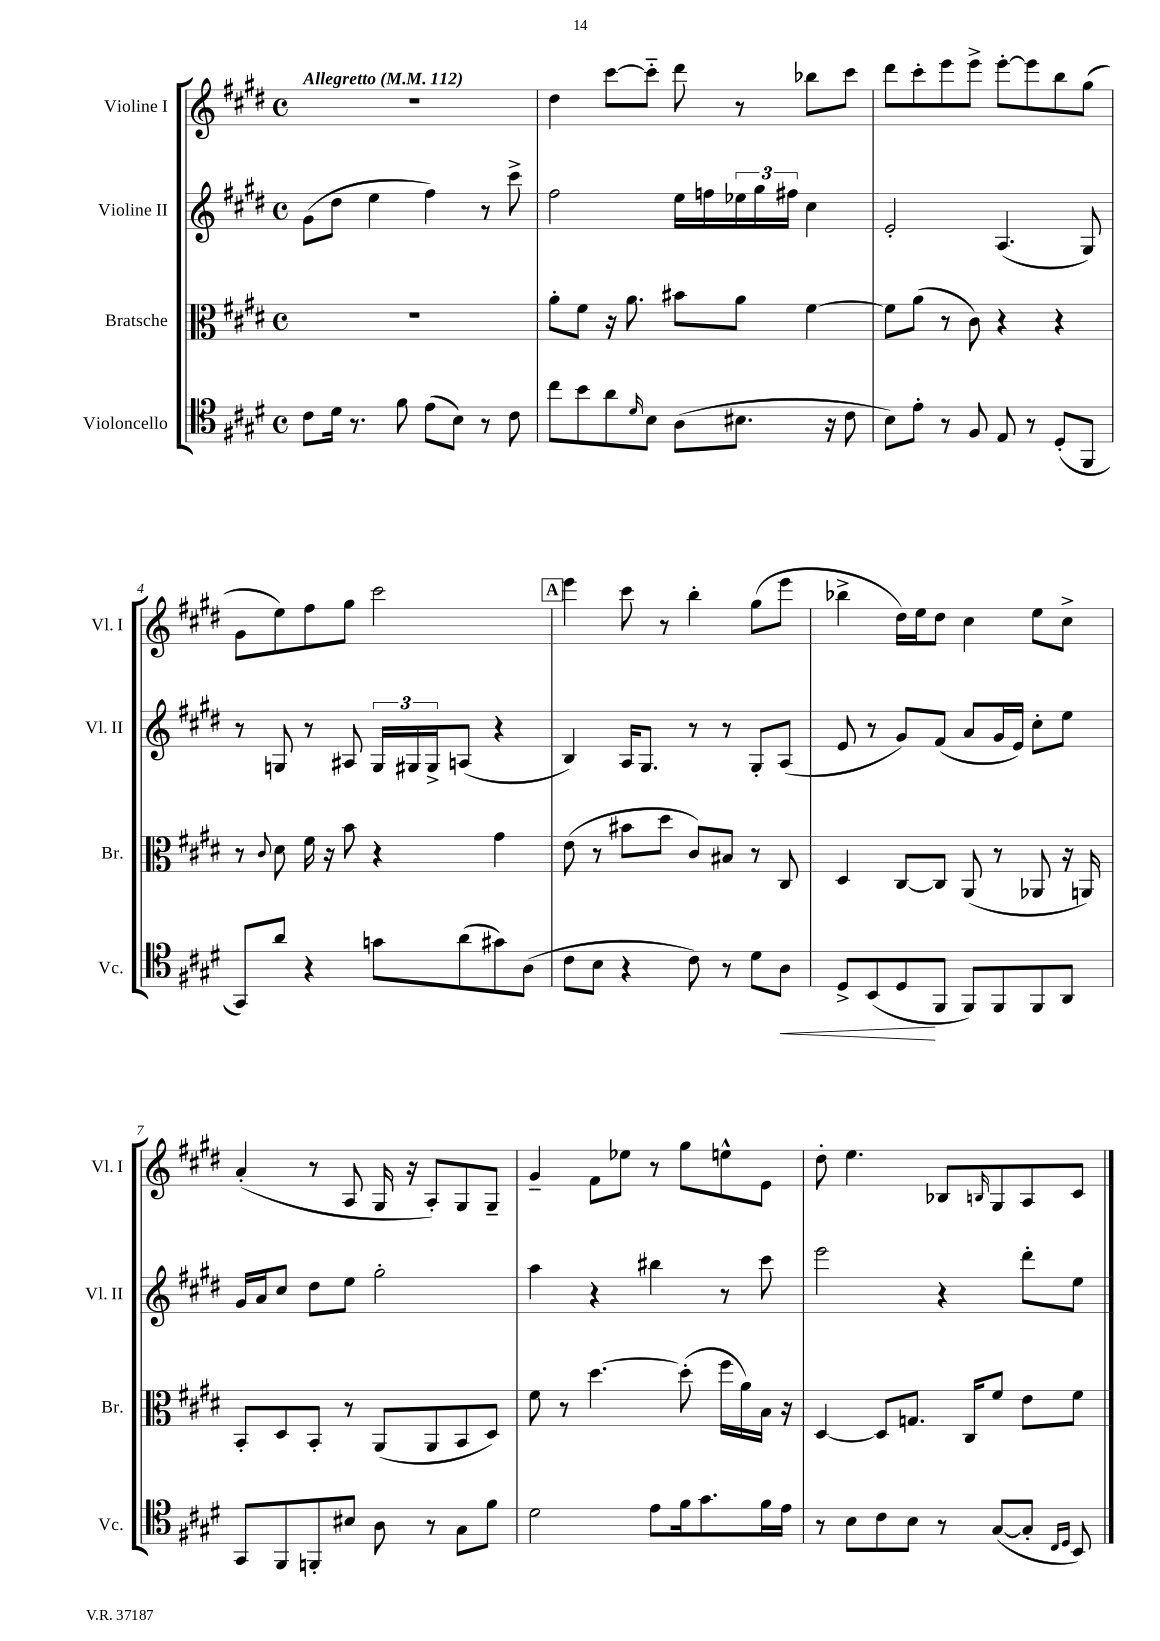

**kern	**kern	**kern	**kern
*staff4	*staff3	*staff2	*staff1
*clefC4	*clefC3	*clefG2	*clefG2
*k[f#c#g#d#]	*k[f#c#g#d#]	*k[f#c#g#d#]	*k[f#c#g#d#]
*M4/4	*M4/4	*M4/4	*M4/4
*met(c)	*met(c)	*met(c)	*met(c)
*MM112	*MM112	*MM112	*MM112
8c#\L	1r	(8g#\L	1r
16d#\Jk	.	8dd#\J	.
8.r	.	.	.
.	.	4ee\	.
8f#\	.	.	.
(8e\L	.	4ff#\)	.
8B\J)	.	.	.
8r	.	8r	.
8c#\	.	8ccc#^\	.
=	=	=	=
8cc#\L	8a'\L	2ff#\	4dd#\
8b\	8f#\J	.	.
8a\	16r	.	[8ccc#\L
.	8.a\	.	.
16qqd#/	.	.	.
8B\J	.	.	8ccc#'~\]J
(8A\L	8b#\L	16ee\LL	8ddd#\
.	.	16ff\	.
8.B#\J	8a\J	24ee-\	8r
.	.	24gg#\	.
.	.	24ff#\JJ	.
.	[4f#\	4cc#\	8bb-\L
16r	.	.	.
8c#\	.	.	8ccc#\J
=	=	=	=
8B\L)	8f#\]L	2e'/	8ddd#\L
8e'\J	(8a\J	.	8ccc#'\
8r	8r	.	8eee\
8F#/	8c#\)	.	8eee^\J
8E/	4r	(4.A/	[8eee'\L
8r	.	.	8eee\]
(8D#'/L	4r	.	8bb\
8FF#/J	.	8G#/)	(8gg#\J
=	=	=	=
8GG#/L)	8r	8r	8g#\L
.	8qqc#/	.	.
8a/J	8d#\	8G/	8ee\)
4r	16f#\	8r	8ff#\
.	16r	.	.
.	8b\	8A#/	8gg#\J
8g\L	4r	24G/LL	2ccc#\
.	.	24G#/	.
.	.	24G#^/J	.
(8a\	.	(8A/J	.
8g#\)	4g#\	4r	.
(8A\J	.	.	.
=	=	=	=
8c#\L	(8e\	4B/)	4eee\
8B\J	8r	.	.
4r	8b#\L	16A/LK	8ccc#\
.	.	8.G#/J	.
.	8dd#\J	.	8r
8c#\)	8c#/L)	8r	4bb'\
8r	8B#/J	8r	.
8d#\L	8r	8G#'/L	(8gg#\L
8A\J	8C#/	(8A/J	8eee\J
=	=	=	=
8D#^/L	4D#/	8e/	4bb-^\
(8BB/	.	8r	.
8D#/	[8C#/L	8g#/L)	16dd#\LL)
.	.	.	16ee\J
8FF#/J	8C#/]J	(8f#/J	8dd#\J
8FF#/L)	(8AA/	8a/L	4cc#\
8FF#/	8r	16g#/L	.
.	.	16e/JJ)	.
8FF#/	8AA-/	8cc#'\L	8ee\L
8AA/J	16r	8ee\J	8cc#^\J
.	16AA/)	.	.
=	=	=	=
8GG#/L	8BB'/L	16g#/LL	(4a'/
.	.	16a/J	.
8FF#/	8D#/	8cc#/J	.
8FF'/	8BB'/J	8dd#\L	8r
8B#/J	8r	8ee\J	8A/
8A\	(8AA/L	2gg#'\	16G#/
.	.	.	16r
8r	8AA/	.	8A'/L)
8G#\L	8BB/	.	8G#/
8f#\J	8D#/J)	.	8G#~/J
=	=	=	=
2d#\	8f#\	4aa\	4g#~/
.	8r	.	.
.	[4.dd#\	4r	8f#\L
.	.	.	8ee-\J
8e\L	.	4bb#\	8r
16f#\k	(8dd#'\]	.	8gg#\L
8.g#\	.	.	.
.	16ff#\LL	8r	8ee^^\
.	16a\)	.	.
16f#\L	16B\JJ	8ccc#\	8e\J
16e\JJ	16r	.	.
=	=	=	=
8r	[4D#/	2eee\	8dd#'\
8B\L	.	.	4.ee\
8c#\	8D#/]L	.	.
8B\J	8.G/J	.	.
8r	.	4r	8B-/L
.	16C#/LK	.	.
.	.	.	16qqB/
([8G#/L	8f#/J	.	8G#/
8G#'/]J	8e\L	8ddd#'\L	8A/
16qqC#/LL	.	.	.
16qqD#/JJ	.	.	.
8BB/)	8f#\J	8ee\J	8c#/J
==	==	==	==
*-	*-	*-	*-
